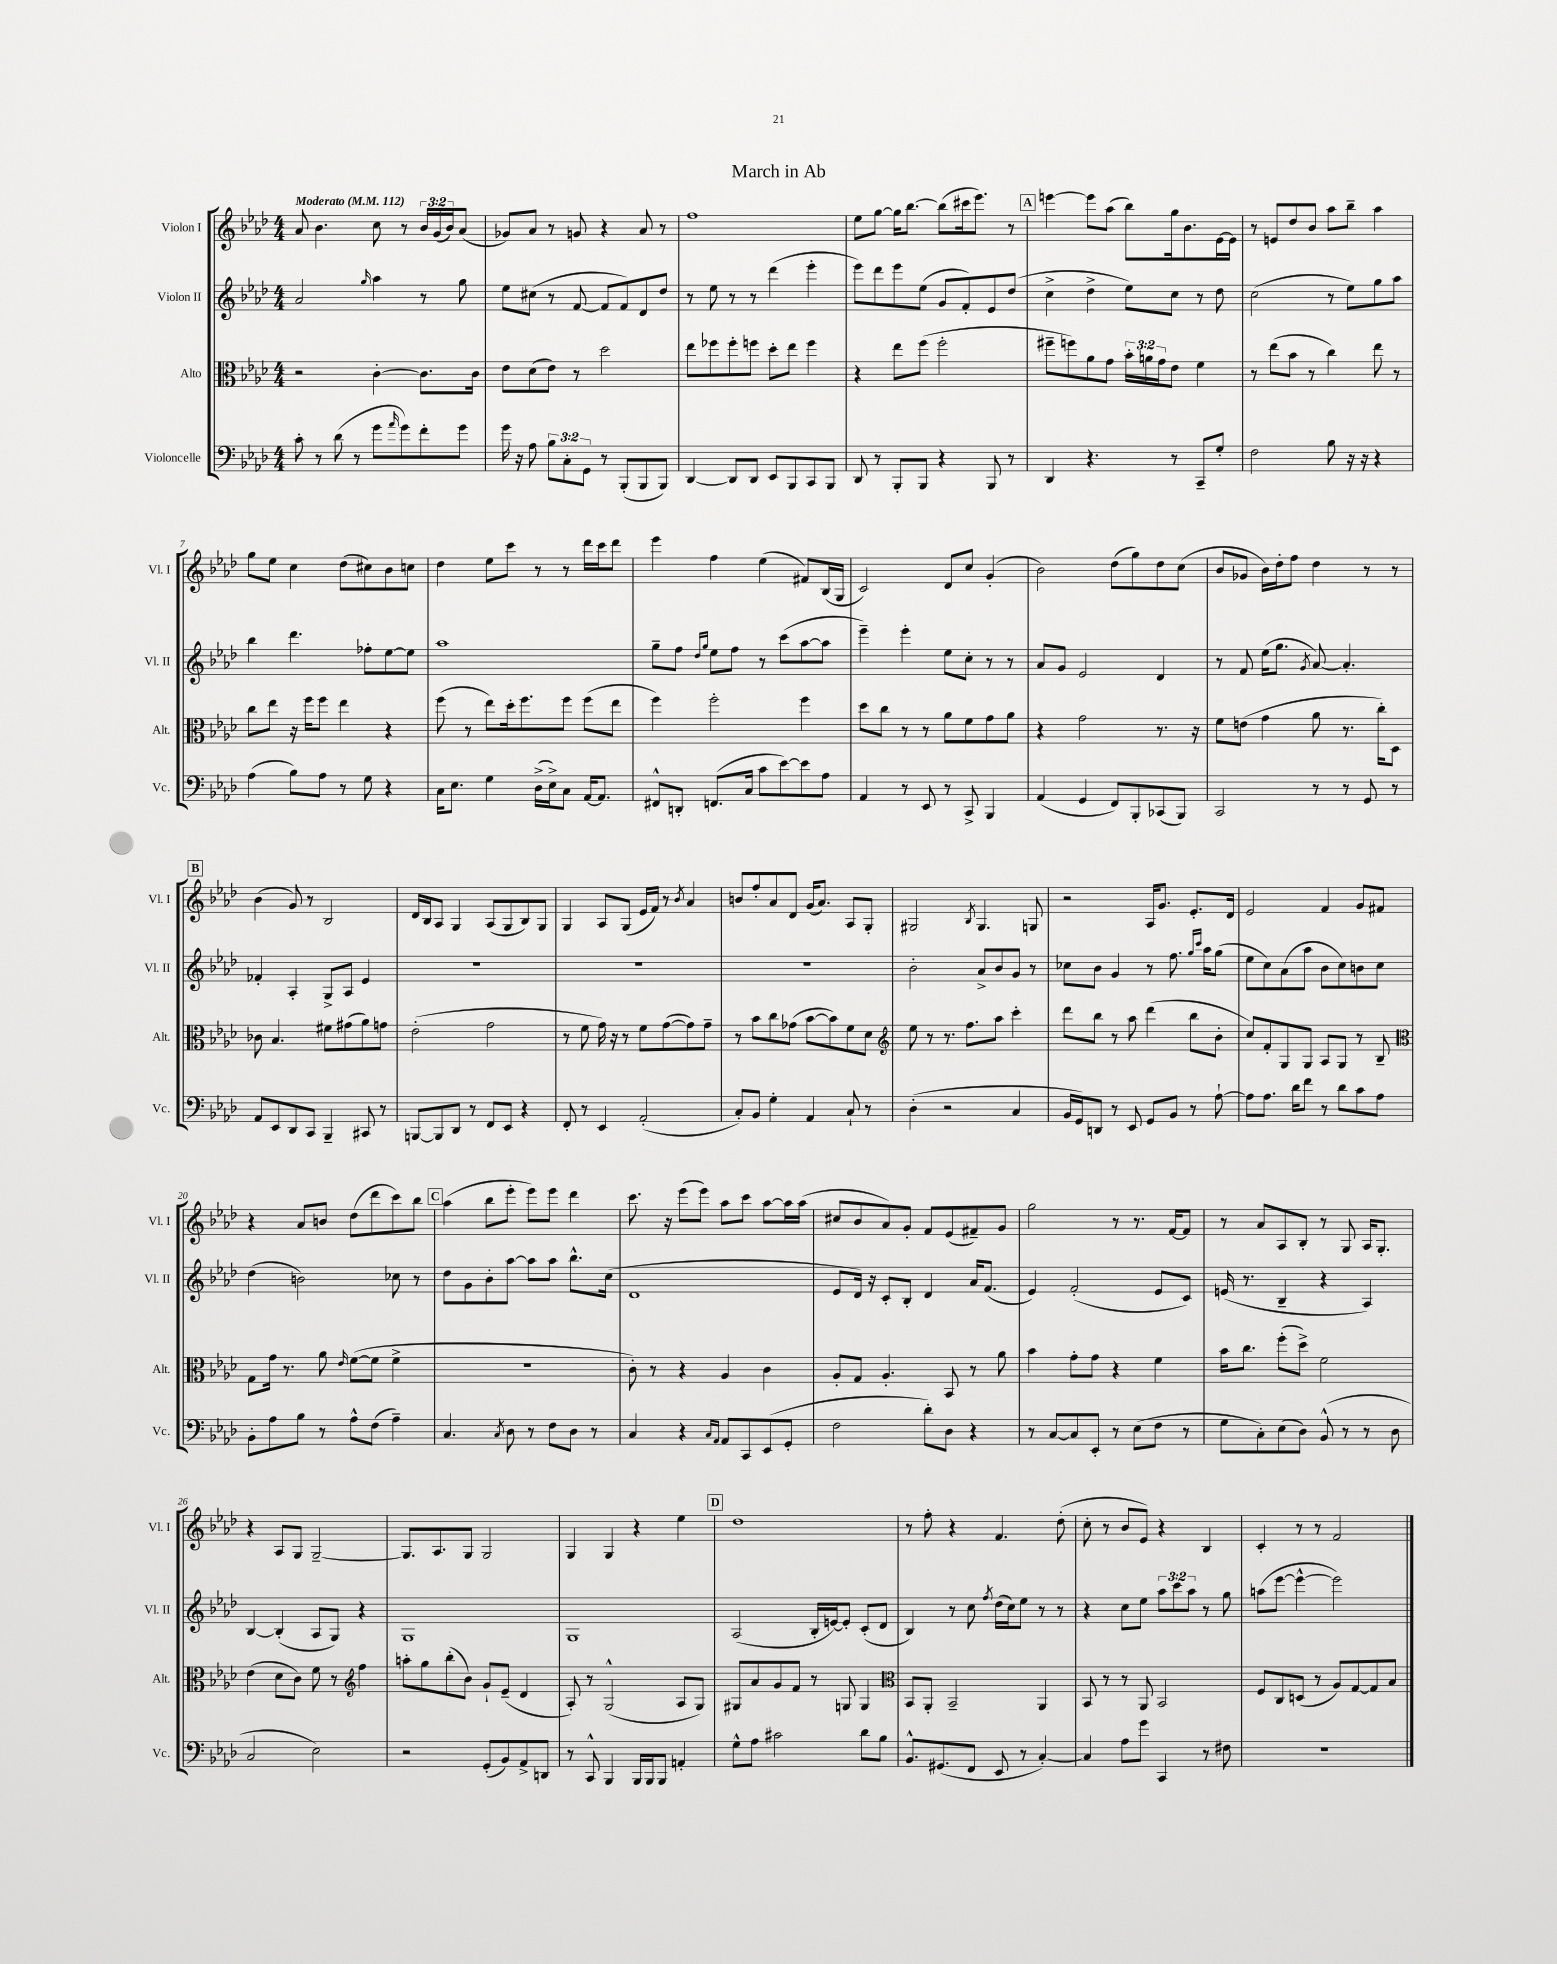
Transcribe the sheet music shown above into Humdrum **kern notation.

**kern	**kern	**kern	**kern
*staff4	*staff3	*staff2	*staff1
*clefF4	*clefC3	*clefG2	*clefG2
*k[b-e-a-d-]	*k[b-e-a-d-]	*k[b-e-a-d-]	*k[b-e-a-d-]
*M4/4	*M4/4	*M4/4	*M4/4
*MM112	*MM112	*MM112	*MM112
8c'	2r	2a-	8a-
8r	.	.	4.b-
(8d-	.	.	.
8r	.	.	.
.	.	16qqgg	.
8g	[4c'	4aa-	8cc
16qqa-	.	.	.
8g)	.	.	8r
8f'	8.c]	8r	24b-
.	.	.	(24g
.	.	.	24b-)
8g	.	8gg	(8a-
.	16c	.	.
=	=	=	=
16g	8e-	8ee-	8g-)
16r	.	.	.
8A-	(8d-	(8cc#	8a-
12B-	8e-)	8r	8r
12C'	.	.	.
.	8r	[8f	8g
12GG	.	.	.
8r	2dd-	8f]	4r
(8BBB-'	.	8f)	.
8BBB-	.	8d-	8a-
8BBB-)	.	8dd-	8r
=	=	=	=
[4DD-	8ee-	8r	1ff
.	8ff-	8ee-	.
8DD-]	8ff-'	8r	.
8DD-	8ff	8r	.
8EE-	8dd-'	(4ddd-	.
8BBB-	8ee-	.	.
8CC	4ff	4eee-'	.
8BBB-	.	.	.
=	=	=	=
8DD-	4r	8eee-)	8ee-
8r	.	8ddd-	[8gg
8BBB-'	8ee-	8eee-	16gg]
.	.	.	[8.bb-
8BBB-	(8ff	(8ee-	.
4r	2ff'	8g	(8bb-]
.	.	8f')	16ccc#
.	.	.	8.eee-)
8BBB-	.	8e-	.
8r	.	(8dd-	8r
=	=	=	=
4DD-	8ff#~	4cc^	[4eee
.	8ff)	.	.
4.r	8a-	4dd-^	8eee]
.	8g	.	(8aa-
.	24b-'	8ee-)	8bb-)
.	24a	.	.
.	24g	.	.
8r	8e-	8cc	16gg
.	.	.	8.b-
8CC~	4f	8r	.
8G'	.	8dd-	[16e-
.	.	.	16e-]
=	=	=	=
2F	8r	(2cc	8r
.	(8ee-	.	8e
.	8b-	.	8dd-
.	8r	.	8b-
8B-	4cc)	8r	8aa-
16r	.	8ee-)	8bb-~
16r	.	.	.
4r	8ee-	8gg	4aa-
.	8r	8aa-	.
=	=	=	=
(4A-	8cc	4bb-	8gg
.	8ee-	.	8ee-
8B-)	16r	4.ddd-	4cc
.	16ff	.	.
8A-	8ff	.	.
8r	4ee-	.	(8dd-
8G	.	8ff-'	8cc#)
4r	4r	[8ee-	8b-
.	.	8ee-]	8cc
=	=	=	=
16C	(8ff	1aa-	4dd-
8.E-	.	.	.
.	8r	.	.
4G	8ee-)	.	8ee-
.	16dd-'	.	8ccc
.	8.ff	.	.
(16D-^	.	.	8r
16E-^)	.	.	.
8C	8ff	.	8r
[16AA-	(8ff	.	16ddd-
8.AA-]	.	.	16ccc
.	8ee-	.	8ddd-
=	=	=	=
8FF#^^	4ff)	8gg~	4eee-
8DD'	.	8ff	.
.	.	16qqdd-	.
.	.	16qqgg	.
(8.FF	2ff'	8ee-	4ff
.	.	8ff	.
16C	.	.	.
8c	.	8r	(4ee-
[8e-)	.	(8ccc	.
8e-]	4ff	[8aa-	8f#)
8A-	.	8aa-]	(16B-
.	.	.	16G
=	=	=	=
4AA-	8dd-	4eee-~)	2c)
.	8cc	.	.
8r	8r	4eee-'	.
8EE-	8r	.	.
8r	8a-	8ee-	8d-
8CC^	8f	8cc'	8cc
4BBB-	8g	8r	(4g'
.	8a-	8r	.
=	=	=	=
(4AA-	4r	8a-	2b-)
.	.	8g	.
4GG	2g	2e-	.
8FF)	.	.	(8dd-
8BBB-'	.	.	8gg)
(8CC-	8.r	4d-	8dd-
8BBB-)	.	.	(8cc
.	16r	.	.
=	=	=	=
2CC	8f	8r	8b-
.	(8e	8f	8g-
.	4g	(16ee-	16b-)
.	.	8.gg	16dd-'
.	.	.	8ff
.	.	8qg	.
8r	8a-	[8a-)	4dd-
8r	8.r	4.a-']	.
8GG	.	.	8r
.	16cc')	.	.
8r	8D-	.	8r
=	=	=	=
8AA-	8c-	4f-'	(4b-
8EE-	4.B-	.	.
8DD-	.	4A-'	8g)
8CC	.	.	8r
4BBB-~	8f#	8G^	2B-
.	(8g#	8A-	.
8CC#	8a-)	4e-	.
8r	8g	.	.
=	=	=	=
[8BBB	(2e-'	1r	16d-
.	.	.	16B-
8BBB]	.	.	8A-
8DD-	.	.	4G
8r	.	.	.
8FF	2g	.	(8A-
8EE-	.	.	8G
4r	.	.	8B-)
.	.	.	8G
=	=	=	=
8FF'	8r	1r	4G
8r	8f	.	.
4EE-	16g)	.	8A-
.	16r	.	.
.	8r	.	(8G
(2AA-'	8f	.	16e-
.	.	.	16f)
.	([8g	.	8r
.	.	.	8qb-
.	8g])	.	4a-
.	8g~	.	.
=	=	=	=
8C')	8r	1r	8b
8BB-	8b-	.	8ff'
4G'	8cc	.	8a-
.	(8g-	.	8d-
4AA-	[8b-	.	(16g
.	.	.	8.a-)
.	8b-])	.	.
8C`	8f	.	8A-
8r	8d-	.	8G'
=	=	=	=
*	*clefG2	*	*
(4D-'	8ee-	2b-'	2G#
.	8r	.	.
2r	8.r	.	.
.	8.ff	.	.
.	.	.	8qB-
.	.	8a-^	4.G#
.	8aa-	8b-	.
4C	4ccc'	8g	.
.	.	8r	8G
=	=	=	=
16BB-	8ddd-	8cc-	2r
16GG)	.	.	.
8DD	8bb-	8b-	.
8r	8r	4g	.
8EE-	8aa-	.	.
8GG	(4ddd-	8r	16A-
.	.	.	8.g
8BB-	.	8.ff	.
8r	8bb-	.	8.e-'
.	.	16qqgg	.
.	.	16qqccc	.
.	.	16aa-	.
[8A-`	8b-'	(8gg	.
.	.	.	16d-
=	=	=	=
8A-]	8cc)	8ee-	2e-
8.A-	8f'	8cc)	.
.	8G	(8a-	.
16d-	.	.	.
8f	8G	8aa-	.
8r	8A-	8b-	4f
8d-	8G	8cc)	.
8c	8r	8b	8g
8A-	8B-~	8cc	8f#
=	=	=	=
*	*clefC3	*	*
8BB-'	8G	(4dd-	4r
8A-	16g	.	.
.	8.r	.	.
8B-	.	2b)	8a-
8r	8a-	.	8b
.	16qqe-	.	.
8A-^^	([8f	.	(8dd-
(8F	8f]	.	8ddd-
4A-~)	4f^	8cc-	8ccc)
.	.	8r	8bb-
=	=	=	=
4.C	1r	8dd-	(4aa-
.	.	8g	.
.	.	8b-'	8bb-
8qC	.	.	.
8D-	.	[8aa-	8eee-'
8r	.	8aa-]	8eee-)
8F	.	8aa-	8eee-
8D-	.	8.bb-^^	4ddd-
8r	.	.	.
.	.	(16cc	.
=	=	=	=
4C	8c')	1d-	8.ccc
.	8r	.	.
.	.	.	16r
4r	4r	.	(8eee-
.	.	.	8eee-)
16qqC	.	.	.
16qqAA-	.	.	.
8AA-	4A-	.	8aa-
8CC	.	.	8ccc
(8EE-	4c	.	[8aa-
8GG'	.	.	16aa-]
.	.	.	(16aa-
=	=	=	=
2F	8A-'	8e-	8cc#
.	8G	16d-)	8b-
.	.	16r	.
.	4.A-'	8c'	8a-)
.	.	8B-'	8g'
8d-')	.	4d-	8f
8D-	8BB-	.	(8e-
4r	8r	16a-	8f#~)
.	.	(8.f	.
.	8a-	.	8g
=	=	=	=
8r	4b-	4e-)	2gg
[8C	.	.	.
8C]	8g'	(2f'	.
8EE-'	8g	.	.
8r	4r	.	8r
(8E-	.	.	8.r
8F	4f	8e-	.
.	.	.	[16f
8r	.	8c)	8f]
=	=	=	=
8G	16b-	(16e	8r
.	8.cc	8.r	.
8C')	.	.	8a-
(8E-	(8ff'	4B-~	8A-
8D-)	8dd-^)	.	8B-'
(8BB-^^	2f	4r	8r
8r	.	.	8G
8r	.	4A-)	16A-
.	.	.	8.G'
8D-	.	.	.
=	=	=	=
2C	(4e-	[4B-	4r
.	8d-	(4B-']	8A-
.	8c)	.	8G
2E-)	8f	8A-	[2G~
.	8r	8G)	.
*	*clefG2	*	*
.	4ff	4r	.
=	=	=	=
2r	8aa'	1G	8.G]
.	8gg	.	.
.	.	.	8.A-
.	(8bb-'	.	.
.	8b-)	.	8G
(8GG'	8g`	.	2G
8BB-)	(8e-~	.	.
8AA-^	4d-	.	.
8DD	.	.	.
=	=	=	=
8r	8A-')	1G	4G
8CC^^	8r	.	.
4BBB-	(2G^^	.	4G
16BBB-	.	.	4r
16BBB-	.	.	.
8BBB-	.	.	.
4AA'	8A-	.	4ee-
.	8G)	.	.
=	=	=	=
8G^^	8G#	(2A-	1dd-
8A-	8a-	.	.
2c#	8g	.	.
.	8f	.	.
.	8r	16B-'	.
.	.	[16e)	.
.	8G	8e']	.
8d-	4G	(8c'	.
8B-	.	8d-	.
=	=	=	=
*	*clefC3	*	*
8.BB-^^	8BB-	4B-)	8r
.	8AA-'	.	8ff'
(8.GG#	.	.	.
.	2BB-~	8r	4r
8FF	.	8cc	.
.	.	8qff	.
8EE-	.	(16dd-	4.f
.	.	16cc)	.
8r	.	8ee-	.
[4C')	4AA-	8r	.
.	.	8r	(8dd-'
=	=	=	=
4C]	8BB-	4r	8cc'
.	8r	.	8r
8A-	8r	8cc	8b-
8g	8AA-	8ee-	8e-)
4CC	2BB-	12aa-	4r
.	.	12ccc	.
.	.	12aa-	.
8r	.	8r	4B-
8F#	.	8gg	.
=	=	=	=
1r	8F	(8aa	4c'
.	8C	[8eee-	.
.	(8D	4eee-^^_	8r
.	8r	.	8r
.	8A-)	2eee-])	2f
.	[8G	.	.
.	8G]	.	.
.	8B-	.	.
==	==	==	==
*-	*-	*-	*-
